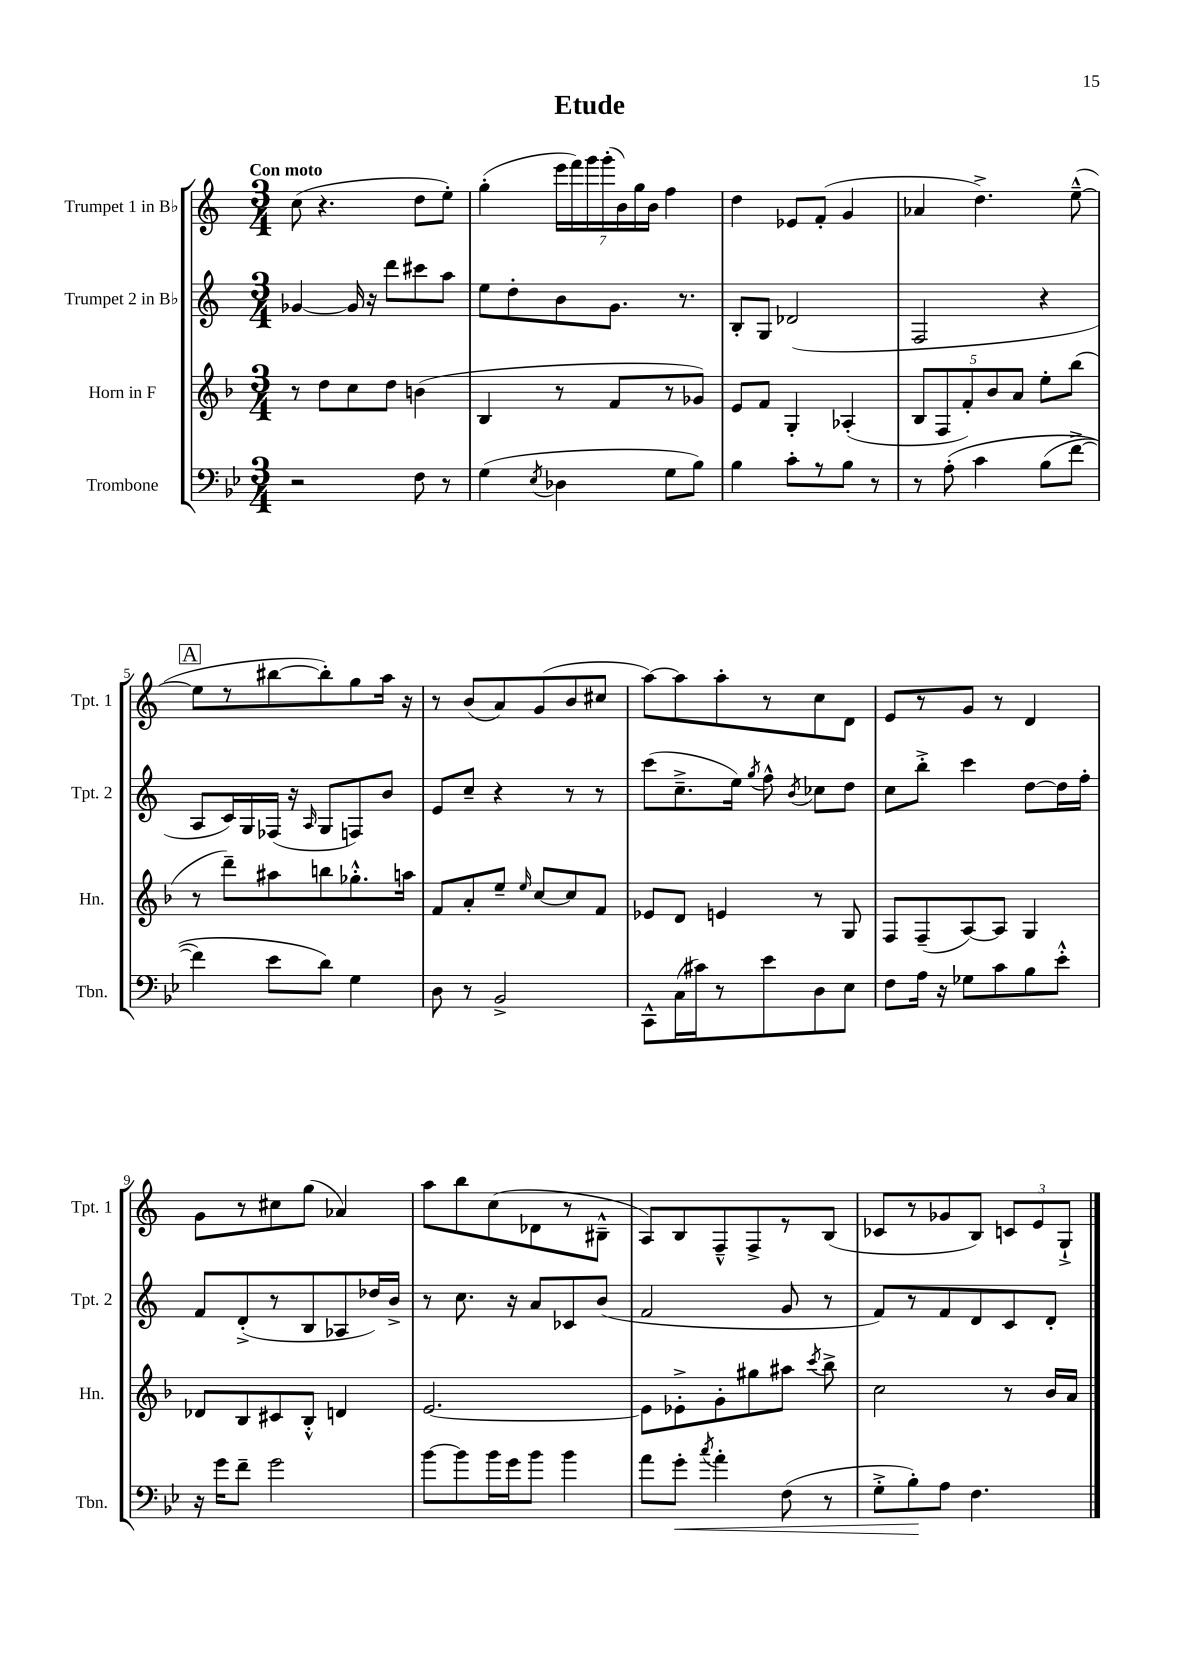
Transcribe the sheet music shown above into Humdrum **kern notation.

**kern	**dynam	**kern	**kern	**kern
*part4	*part4	*part3	*part2	*part1
*staff4	*staff4	*staff3	*staff2	*staff1
*I"Trombone	*	*I"Horn in F	*I"Trumpet 2 in B♭	*I"Trumpet 1 in B♭
*I'Tbn.	*	*I'Hn.	*I'Tpt. 2	*I'Tpt. 1
*clefF4	*	*clefG2	*clefG2	*clefG2
*k[b-e-]	*	*k[b-]	*k[]	*k[]
*M3/4	*	*M3/4	*M3/4	*M3/4
=1	=1	=1	=1	=1
!	!	!	!	!LO:TX:a:B:t=Con moto
2r	.	8r	[4g-X/	(8cc\
.	.	8dd\L	.	4.r
.	.	8cc\	16g-/]	.
.	.	.	16r	.
.	.	8dd\J	8ddd\L	.
8F\	.	(4bn\	8ccc#X\	8dd\L
8r	.	.	8aa\J	8ee'\J)
=2	=2	=2	=2	=2
(4G\	.	4B-/	8ee\L	(4gg'\
.	.	.	8dd'\	.
8qE-/	.	.	.	.
4D-X\	.	8r	8b\	28eee\LL
.	.	.	.	28fff\)
.	.	.	.	28ggg\
.	.	.	.	(28ggg'\
.	.	8f/L	8.g\J	.
.	.	.	.	28b\)
.	.	.	.	28gg\
.	.	.	.	28b\JJ
8G\L	.	8r	.	4ff\
.	.	.	8.r	.
8B-\J)	.	8g-X/J)	.	.
=3	=3	=3	=3	=3
4B-\	.	8e/L	8B'/L	4dd\
.	.	8f/J	8G/J	.
8c'\L	.	4G'/	(2d-X/	8e-X/L
8r	.	.	.	(8f'/J
8B-\J	.	(4A-X'/	.	4g/
8r	.	.	.	.
=4	=4	=4	=4	=4
8r	.	10B-/L	2F/	4a-X/
.	.	10F/	.	.
(8A'\	.	.	.	.
.	.	10f'/)	.	.
4c\	.	.	.	4.dd^\)
.	.	10b-/	.	.
.	.	10a/J	.	.
(8B-\L	.	8ee'\L	4r	.
[8f^\J	.	(8bb-\J	.	([8ee~^^\
!!LO:LB:g=z
!!LO:REH:place=s1:t=A
=5	=5	=5	=5	=5
4f\])	.	8r	8A/L	8ee\L]
.	.	8ddd~\L)	16c/L)	8r
.	.	.	16G/	.
8e-\L	.	8aa#X\	(16F-X/JJ	[8bb#X\
.	.	.	16r	.
.	.	.	16qqA/	.
8d\J)	.	8bbn\	8G/L	8bb#'\])
4G\	.	8.gg-X'^^\	8Fn/)	8gg\
.	.	.	8b/J	16aa\Jk
.	.	16aan\Jk	.	16r
=6	=6	=6	=6	=6
8D\	.	8f/L	8e/L	8r
8r	.	8a'/	8cc~/J	(8b/L
2BB-^/	.	8ee~/J	4r	8a/)
.	.	16qqee/	.	.
.	.	[8cc/L	.	(8g/
.	.	8cc/]	8r	8b/
.	.	8f/J	8r	8cc#X/J
=7	=7	=7	=7	=7
8CC^^\L	.	8e-X/L	(8ccc\L	[8aa\L)
(16C\L	.	8d/J	8.cc~^\	8aa\]
16c#X\J)	.	.	.	.
8r	.	4en/	.	8aa'\
.	.	.	16ee\Jk)	.
.	.	.	8qgg/	.
8e-\	.	.	8ff^^\	8r
.	.	.	8qb/	.
8D\	.	8r	8cc-X\L	8cc\
8E-\J	.	8G/	8dd\J	8d\J
=8	=8	=8	=8	=8
8F\L	.	8F/L	8cc\L	8e/L
16A\Jk	.	(8F~/	8bb'^\J	8r
16r	.	.	.	.
8G-X\L	.	[8A/)	4ccc\	8g/J
8c\	.	8A/J]	.	8r
8B-\	.	4G/	[8dd\L	4d/
8e-'^^\J	.	.	16dd\L]	.
.	.	.	16ff'\JJ	.
!!LO:LB:g=z
=9	=9	=9	=9	=9
16r	.	8d-X/L	8f/L	8g\L
16g\KL	.	.	.	.
8f~\J	.	8B-/	(8d'^/	8r
2g\	.	8c#X/	8r	8cc#X\
.	.	8B-'^^/J	8B/	(8gg\J
.	.	4dn/	8A-X/	4a-X/)
.	.	.	16dd-X/L)	.
.	.	.	16b^/JJ	.
=10	=10	=10	=10	=10
[8b-\L	.	[2.e/	8r	8aa\L
8b-\]	.	.	8.cc\	8bb\
16b-\L	.	.	.	(8cc\
16g\J	.	.	16r	.
8b-\J	.	.	8a/L	8d-X\
4b-\	.	.	8c-X/	8r
.	.	.	(8b/J	8B#X~^^\J
=11	=11	=11	=11	=11
8a\L	.	8e\L]	2f/	8A/L)
!	!LO:HP:b	!	!	!
8g'\J	<	8e-X'^\	.	8B/
8qcc/	.	.	.	.
4a'\	.	8g'\	.	8F~^^/
.	.	8gg#X\	.	8F^/
(8F\	.	8aa#X\J	8g/	8r
.	.	8qccc/	.	.
8r	.	8bb-^\	8r	(8B/J
=12	=12	=12	=12	=12
8G'^\L	.	2cc\	8f/L)	8c-X/L
8B-'\)	.	.	8r	8r
8A\J	[	.	8f/	8g-X/
4.F\	.	.	8d/	8B/J)
.	.	8r	8c/	12cn/L
.	.	.	.	12e/
.	.	16b-/LL	8d'/J	.
.	.	.	.	12G`^/J
.	.	16a/JJ	.	.
==	==	==	==	==
*-	*-	*-	*-	*-
